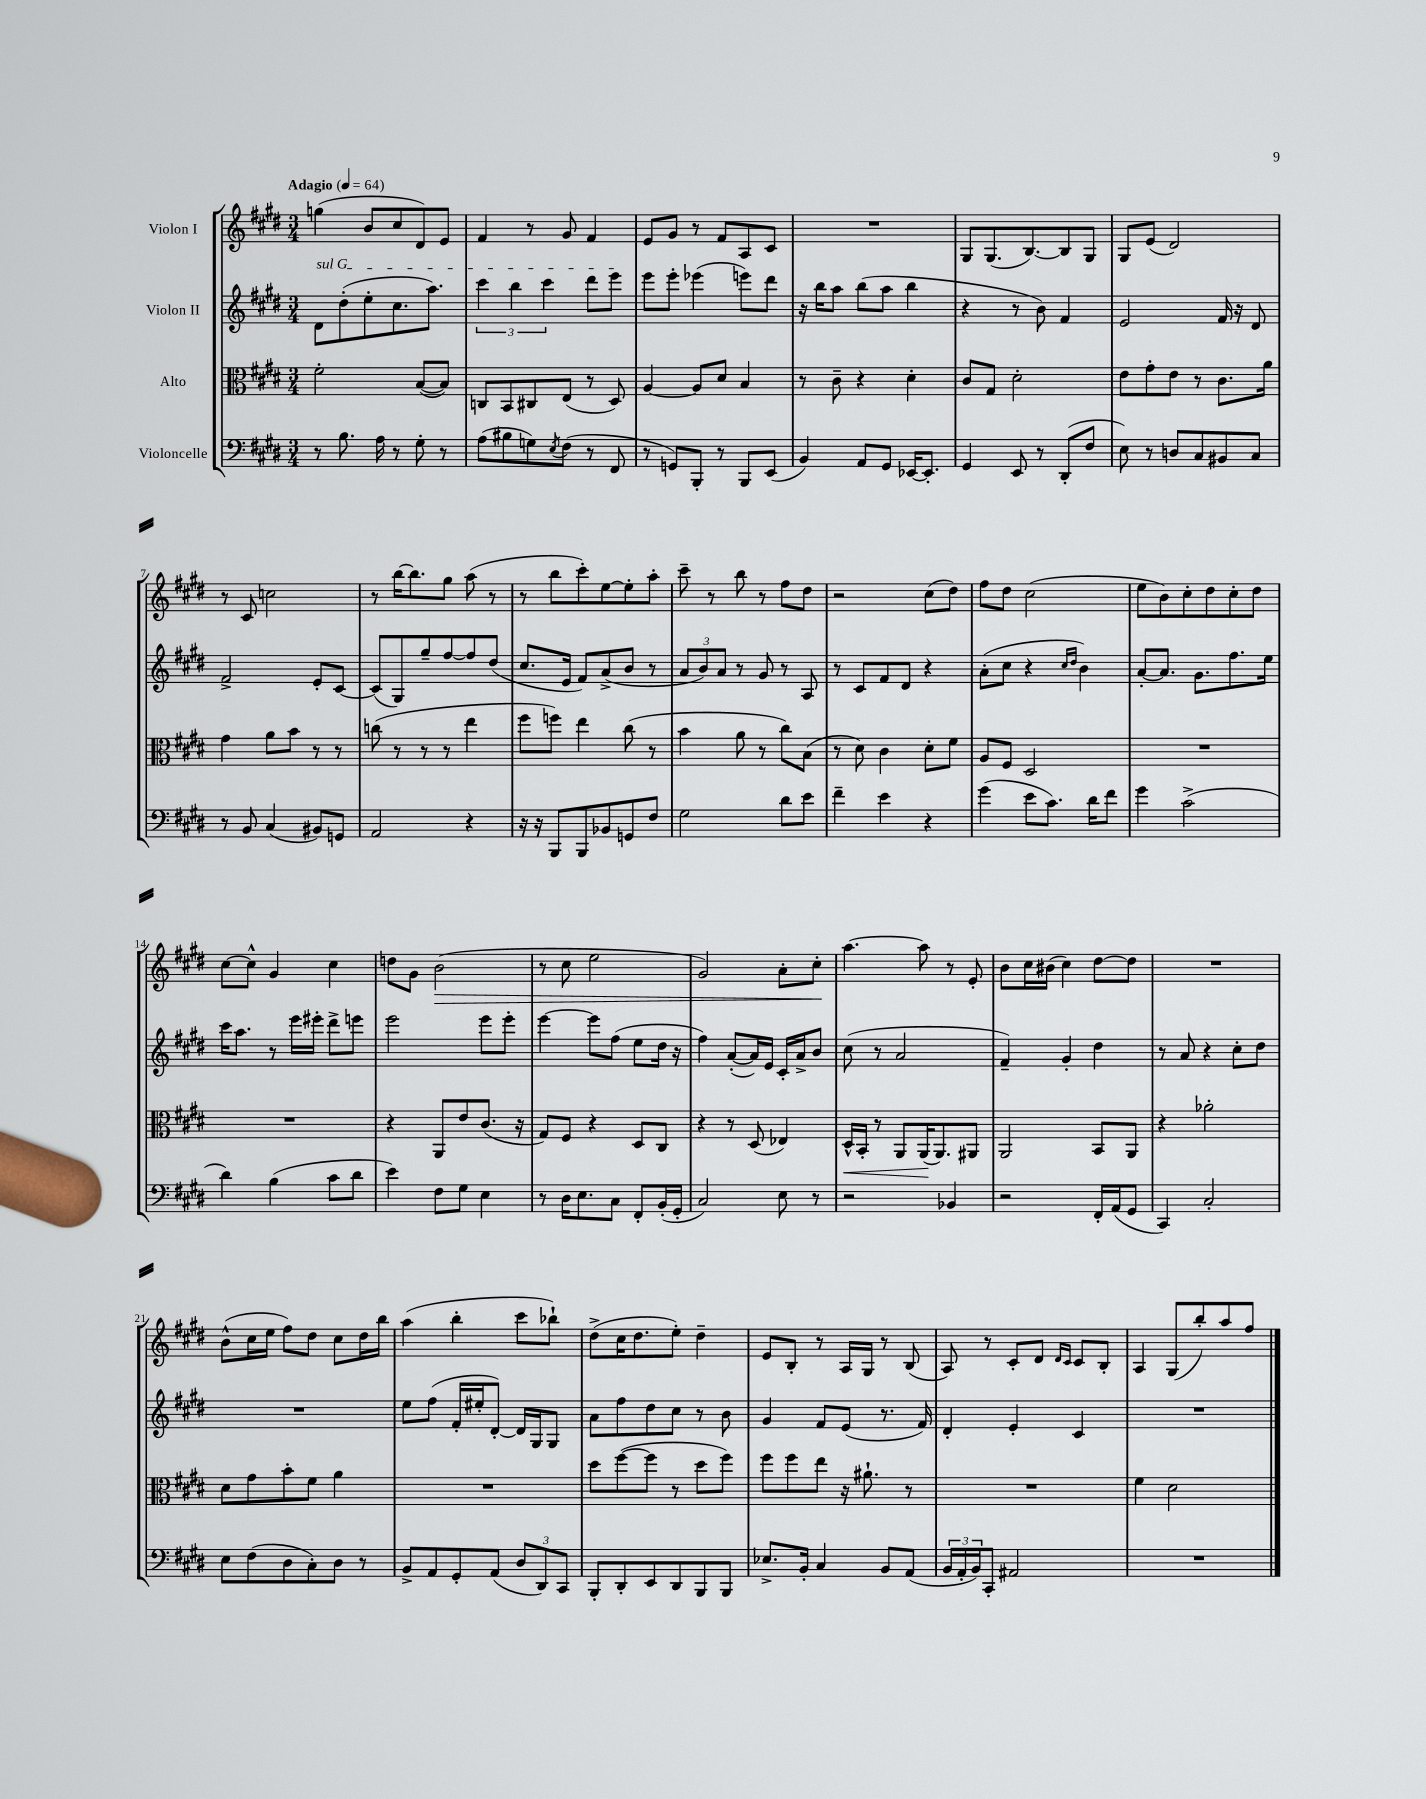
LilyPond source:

<<
\new StaffGroup <<
\new Staff = "s0" \with { instrumentName = "Violon I" } {
    \clef treble \key e \major \numericTimeSignature \time 3/4 \tempo "Adagio" 4 = 64
    g''4( b'8 cis''8 dis'8) e'8 |
    fis'4 r8 gis'8 fis'4 |
    e'8 gis'8 r8 fis'8 a8 cis'8 |
    R2. |
    gis8 gis8.( b8.~) b8 gis8 |
    gis8 e'8( dis'2) |
    r8 cis'8 c''2 |
    r8 b''16~ b''8. gis''8 a''8( r8 |
    r8 b''8 cis'''8-.) e''8~ e''8-. a''8-. |
    cis'''8-- r8 b''8 r8 fis''8 dis''8 |
    r2 cis''8( dis''8) |
    fis''8 dis''8 cis''2( |
    e''8 b'8) cis''8-. dis''8 cis''8-. dis''8 |
    cis''8~ cis''8-^ gis'4 cis''4 |
    d''8 gis'8 b'2\>( |
    r8 cis''8 e''2 |
    gis'2) a'8-. cis''8-.\! |
    a''4.~ a''8 r8 e'8-. |
    b'8 cis''16 bis'16( cis''4) dis''8~ dis''8 |
    R2. |
    b'8-^( cis''16 e''16 fis''8) dis''8 cis''8 dis''16 b''16 |
    a''4( b''4-. cis'''8 bes''8-!) |
    dis''8->( cis''16 dis''8. e''8-.) dis''4-- |
    e'8 b8-. r8 a16 gis16 r8 b8( |
    a8) r8 cis'8-. dis'8 \grace { dis'16 cis'16 } cis'8 b8-. |
    a4 gis8( b''8-.) a''8 fis''8 \bar "|." |
}
\new Staff = "s1" \with { instrumentName = "Violon II" } {
    \clef treble \key e \major \numericTimeSignature \time 3/4
    \once \override TextSpanner.bound-details.left.text = \markup { \italic "sul G" } dis'8\startTextSpan dis''8-.( e''8-. cis''8. a''8.) |
    \tuplet 3/2 { cis'''4 b''4 cis'''4 } dis'''8 e'''8\stopTextSpan |
    e'''8 e'''8-. ees'''4( e'''8) dis'''8 |
    r16 b''16 a''8 b''8( a''8 b''4 |
    r4 r8 b'8) fis'4 |
    e'2 fis'16 r16 dis'8 |
    fis'2-> e'8-. cis'8~ |
    cis'8( gis8) gis''8-- fis''8~ fis''8 dis''8( |
    cis''8. e'16 fis'8) a'8->( b'8 r8 |
    \tuplet 3/2 { a'8 b'8) a'8 } r8 gis'8 r8 a8 |
    r8 cis'8 fis'8 dis'8 r4 |
    a'8-.( cis''8 r4 \grace { cis''16 dis''16 } b'4) |
    a'8~-. a'8. gis'8. fis''8. e''16 |
    cis'''16 a''8. r8 e'''16 eis'''16-. dis'''8-> e'''8 |
    e'''2 e'''8 e'''8-. |
    e'''4~ e'''8 fis''8( e''8 dis''16 r16 |
    fis''4) a'8~-.( a'16) e'16 cis'16-. a'16-> b'8 |
    cis''8( r8 a'2 |
    fis'4--) gis'4-. dis''4 |
    r8 a'8 r4 cis''8-. dis''8 |
    R2. |
    e''8 fis''8( fis'16-. eis''16-. dis'8~-.) dis'16 gis16 gis8 |
    a'8 fis''8 dis''8 cis''8 r8 b'8 |
    gis'4 fis'8 e'8( r8. fis'16) |
    dis'4-. e'4-. cis'4 |
    R2. \bar "|." |
}
\new Staff = "s2" \with { instrumentName = "Alto" } {
    \clef alto \key e \major \numericTimeSignature \time 3/4
    fis'2-. b8~( b8) |
    c8 b,8 cis8 e8( r8 dis8) |
    a4~ a8 dis'8 b4 |
    r8 cis'8-- r4 dis'4-. |
    cis'8 gis8 dis'2-. |
    e'8 gis'8-. e'8 r8 cis'8. a'16 |
    gis'4 a'8 b'8 r8 r8 |
    c''8( r8 r8 r8 e''4 |
    fis''8 f''8) e''4 cis''8( r8 |
    b'4 a'8 r8 cis''8) b8( |
    r8 dis'8) cis'4 dis'8-. fis'8 |
    a8 fis8 dis2 |
    R2. |
    R2. |
    r4 a,8 e'8 cis'8.( r16 |
    gis8) fis8 r4 dis8 cis8 |
    r4 r8 dis8( ees4) |
    dis16-^\< b,16-. r8 a,8 a,16\!( a,8.) ais,8 |
    a,2 b,8 a,8 |
    r4 aes'2-. |
    dis'8 gis'8 b'8-. fis'8 a'4 |
    R2. |
    dis''8 fis''8~( fis''8 r8 dis''8 fis''8) |
    fis''8 fis''8 e''8 r16 ais'8.-! r8 |
    R2. |
    fis'4 dis'2 \bar "|." |
}
\new Staff = "s3" \with { instrumentName = "Violoncelle" } {
    \clef bass \key e \major \numericTimeSignature \time 3/4
    r8 b8. a16 r8 gis8-. r8 |
    a8( bis8 g8) \acciaccatura { e8 } fis8( r8 fis,8 |
    r8 g,8) b,,8-. r8 b,,8 e,8( |
    b,4) a,8 gis,8 ees,16~ ees,8.-. |
    gis,4 e,8 r8 dis,8-.( fis8 |
    e8) r8 d8 cis8 bis,8 cis8 |
    r8 b,8 cis4( bis,8) g,8 |
    a,2 r4 |
    r16 r16 b,,8 b,,8 bes,8 g,8 fis8 |
    gis2 dis'8 e'8 |
    fis'4-- e'4 r4 |
    gis'4( e'8 cis'8.) dis'16 fis'8 |
    gis'4 cis'2->( |
    dis'4) b4( cis'8 dis'8 |
    e'4) fis8 gis8 e4 |
    r8 dis16 e8. cis8 fis,8-. b,16-.( gis,16-. |
    cis2) e8 r8 |
    r2 bes,4 |
    r2 fis,16-. a,16( gis,8 |
    cis,4) cis2-. |
    e8 fis8( dis8 cis8-.) dis8 r8 |
    b,8-> a,8 gis,8-. a,8( \tuplet 3/2 { dis8 dis,8) cis,8 } |
    b,,8-. dis,8-. e,8 dis,8 b,,8 b,,8 |
    ees8.-> b,16-. cis4 b,8 a,8( |
    \tuplet 3/2 { b,16 a,16-. b,16) } cis,8-. ais,2 |
    R2. \bar "|." |
}
>>
>>
